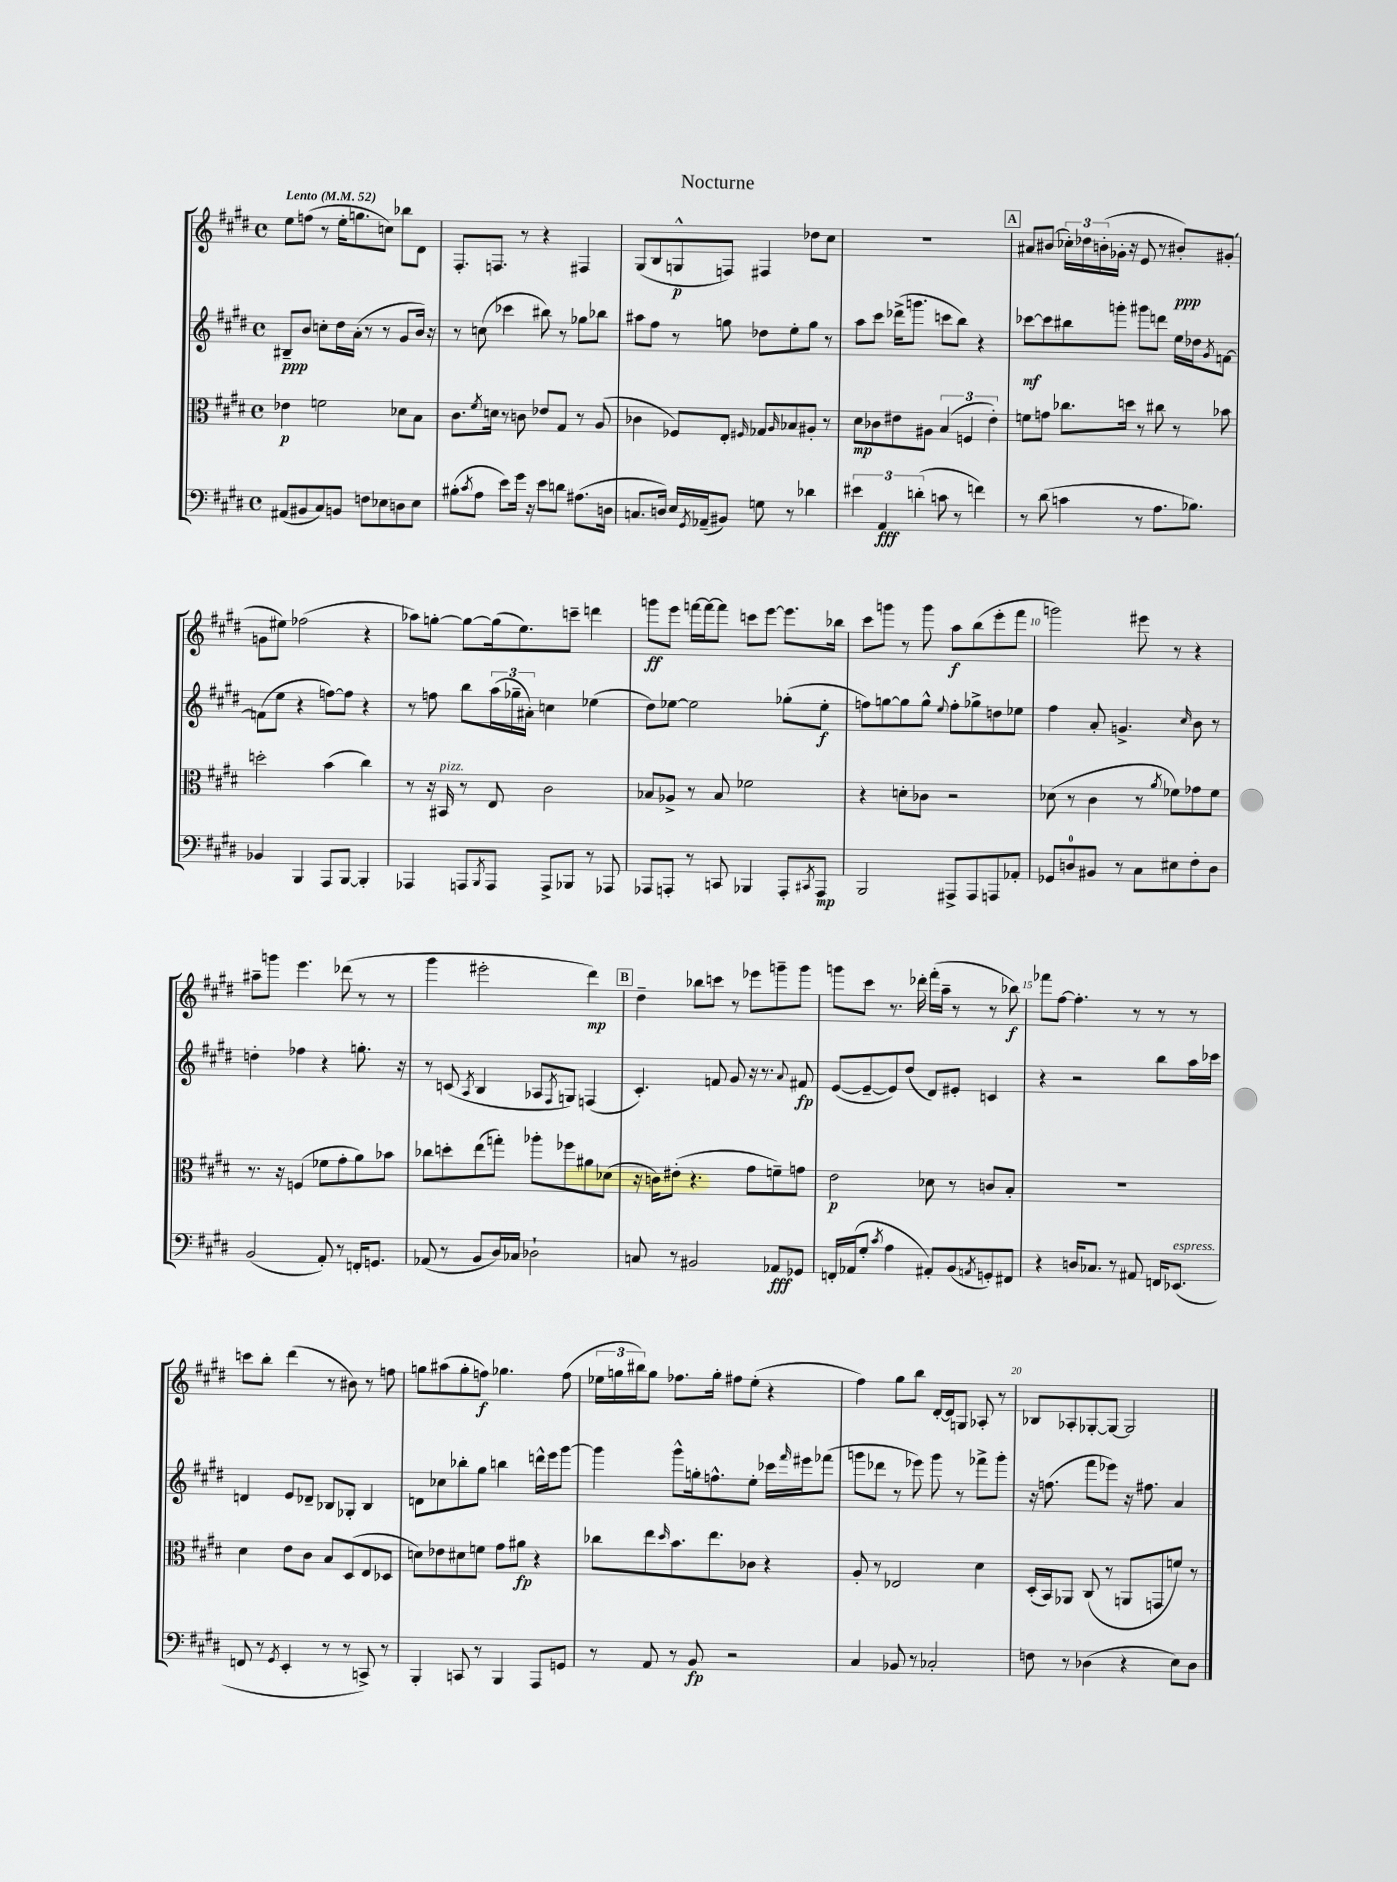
\header { title = "Nocturne" }
<<
\new StaffGroup <<
\new Staff = "s0" {
    \clef treble \key e \major \defaultTimeSignature \time 4/4 \tempo "Lento" 4 = 52
    e''8 f''8( r8 e''16-. g''8. c''8) bes''8 dis'8 |
    fis8.-. f8. r8 r4 fis4 |
    gis8( b8 g8-^\p f8) fis4 des''8 cis''8 |
    R1 |
    \mark \markup { \box "A" } ais'8 bis'8( \tuplet 3/2 { ces''16-.) des''16 b'16-.( } ges'16-. r16 e'8 r8 bis'8-.\ppp) gis'8-.( |
    g'8 eis''8) fes''2( r4 |
    aes''8) g''8~-. g''8~ g''16( e''8.) c'''8-- d'''4 |
    g'''8\ff e'''8 f'''16~ f'''16~ f'''8 c'''8 e'''8~ e'''8. bes''16 |
    cis'''8 g'''8 r8 g'''8 a''8\f b''8( e'''8-. fis'''8 |
    g'''2) eis'''8 r8 r4 |
    ais''8-- g'''8 e'''4. des'''8( r8 r8 |
    gis'''4 eis'''2-. dis'''4\mp) |
    \mark \markup { \box "B" } dis''4-- bes''8 c'''8 r8 ees'''8 g'''8-- g'''8 |
    g'''8 cis'''8 r8. des'''16-. fis'''16-.( a''16-- r8 r8 bes''8\f) |
    fes'''8 fis''8~ fis''4.-. r8 r8 r8 |
    c'''8 b''8-. dis'''4( r8 bis'8) r8 f''8 |
    g''8 ais''8( g''8-. f''8\f) ges''4. f''8( |
    \tuplet 3/2 { ees''16 g''16 bis''16) } g''8 fes''8. g''16-. fis''8 ees''8-.( r4 |
    fis''4) gis''8 b''8 dis'16~-. dis'16 g8 aes8-. r8 |
    bes8 aes8-. ges8~-. ges8~ ges2 \bar "|." |
}
\new Staff = "s1" {
    \clef treble \key e \major \defaultTimeSignature \time 4/4
    bis8--\ppp b'8 c''8-. dis''16 a'16-.( r8 r8 gis'8 b'16) r16 |
    r8 c''8( ces'''4 bis''8) r8 ges''8 bes''8 |
    ais''8 fis''8 r8 g''8 des''8 e''8-. g''8 r8 |
    a''8 cis'''8 des'''16->( g'''8. c'''8 b''8) r4 |
    \mark \markup { \box "A" } ces'''8~\mf ces'''8 bis''8 g'''8-. gis'''8 d'''8 e''16 des''16 \acciaccatura { gis'8 } f'8~ |
    f'8( e''8 r4 f''8~) f''8 r4 |
    r8 f''8 b''8 \tuplet 3/2 { a''16( ges''16-- ais'16-.) } c''4 ees''4( |
    dis''8) ees''8~ ees''2 ges''8-.( ees''8-.\f |
    f''8) g''8~ g''8 g''8-^ \appoggiatura { e''8 } f''8-. ges''8-> d''8 ees''8 |
    fis''4 a'8-. g'4.-> \grace { cis''16 } b'8 r8 |
    d''4-. fes''4 r4 g''8.-. r16 |
    r8 c'8( \acciaccatura { a8 } b4 aes8 \acciaccatura { fis8 } g8) f4( |
    \mark \markup { \box "B" } cis'4.-.) f'8 gis'8 r16 r8. \appoggiatura { a'8 } fis'8\fp |
    e'8~( e'8~-- e'8) dis''8( dis'8) eis'8-. c'4 |
    r4 r2 b''8 a''16 ces'''16 |
    d'4 e'8 des'8-- bes8 ges8-. bes4 |
    d'8 ces''8 bes''8-. gis''8 b''4 d'''16-^ e'''16 gis'''8~ |
    gis'''4 gis'''8-^ g''16-. f''8.-^ e''8-. ces'''16 \grace { fis'''16 } eis'''16 fes'''8( |
    g'''8 des'''8 r8 ees'''8) g'''8 r8 fes'''8-> g'''8-. |
    r16 f''8.( fis'''8 ees'''8) r16 fis''8. a'4 \bar "|." |
}
\new Staff = "s2" {
    \clef alto \key e \major \defaultTimeSignature \time 4/4
    ees'4\p f'2 des'8 b8 |
    cis'8. \acciaccatura { fis'8 } d'16 r8 c'8 ees'8 gis8 r8 a8( |
    ces'4 fes8) e8-. \grace { fis16 } ges8 \grace { a16 } bes8 ais8-. r8 |
    dis'8\mp ces'8 eis'8 ais8 \tuplet 3/2 { b4( f4 eis'4-.) } |
    \mark \markup { \box "A" } f'8 g'8 ces''8. d''16 r8 cis''8 r8 bes'8 |
    d''2-. b'4( cis''4) |
    r8 r16 bis,16^\markup { \italic "pizz." } r8 e8 cis'2 |
    bes8 aes8-> r8 bes8 fes'2 |
    r4 d'8-. ces'8 r2 |
    des'8( r8 cis'4 r8 \acciaccatura { a'8 } fes'8) ges'8 fes'8 |
    r8. r16 f4( fes'8 gis'8-. a'8) bes'8 |
    ces''8 d''8-. e''8( g''8-.) aes''8-. fes''8 ais'8 des'8( |
    \mark \markup { \box "B" } r16 c'16) eis'8-.( r4. gis'8 f'8--) g'8 |
    e'2\p des'8 r8 c'8 b8-. |
    R1 |
    dis'4 e'8 cis'8 b8 dis8( e8 des8 |
    d'8) ees'8 dis'8 f'8 gis'8 ais'8\fp r4 |
    ces''8 e''8 \grace { dis''16 } b'8. e''8. ces'8 r4 |
    a8-. r8 ees2 dis'4 |
    dis16-.( b,16) aes,8 cis8( r8 a,8 g,8 f'8) r8 \bar "|." |
}
\new Staff = "s3" {
    \clef bass \key e \major \defaultTimeSignature \time 4/4
    ais,8( bis,8 cis8) b,8 f8 ees8 d8 ees8 |
    bis8-.( \acciaccatura { cis'8 } a8 e'8) gis'16 r16 e'8 d'8 ais8.( d16 |
    c8. d16) e16 \acciaccatura { gis,8 } aes,16--( bis,8) g8 r8 des'4 |
    \tuplet 3/2 { eis'4 a,4\fff d'4-.( } c'8 r8 f'4) |
    \mark \markup { \box "A" } r8 dis'8( c'4 r8 a8. bes8.) |
    bes,4 b,,4 a,,8 b,,8~ b,,4-. |
    aes,,4 a,,8 \acciaccatura { b,,8 } a,,8 a,,8-> bes,,8 r8 aes,,8 |
    aes,,8 a,,8-. r8 c,8 bes,,4 a,,8-. \acciaccatura { cis,8 } a,,8\mp |
    b,,2 ais,,8-> ais,,8 a,,8 aes,8-. |
    ges,8 d8-0 bis,8 r8 cis8 eis8 fis8-. d8 |
    b,2( a,8-.) r8 f,16-. g,8. |
    aes,8( r8 b,8 dis16) ces16 des2-! |
    \mark \markup { \box "B" } c8 r8 bis,2 aes,8\fff ges,8 |
    f,16-. aes,16( gis8-. \acciaccatura { cis'8 } a4 ais,8-.) b,8( \acciaccatura { a,8 } g,8-.) fis,8 |
    r4 d16 ces8. r8 ais,8 f,16 ees,8.^\markup { \italic "espress." }( |
    f,8 r8 \acciaccatura { gis,8 } e,4-. r8 r8 c,8->) r8 |
    b,,4-. c,8 r8 b,,4 a,,8 g,8 |
    r8 a,8 r8 b,8\fp r2 |
    cis4 bes,8 r8 ces2-. |
    f8 r8 des4( r4 e8) des8 \bar "|." |
}
>>
>>
\layout { \context { \Score \override BarNumber.break-visibility = ##(#f #t #t) barNumberVisibility = #(every-nth-bar-number-visible 5) } }
